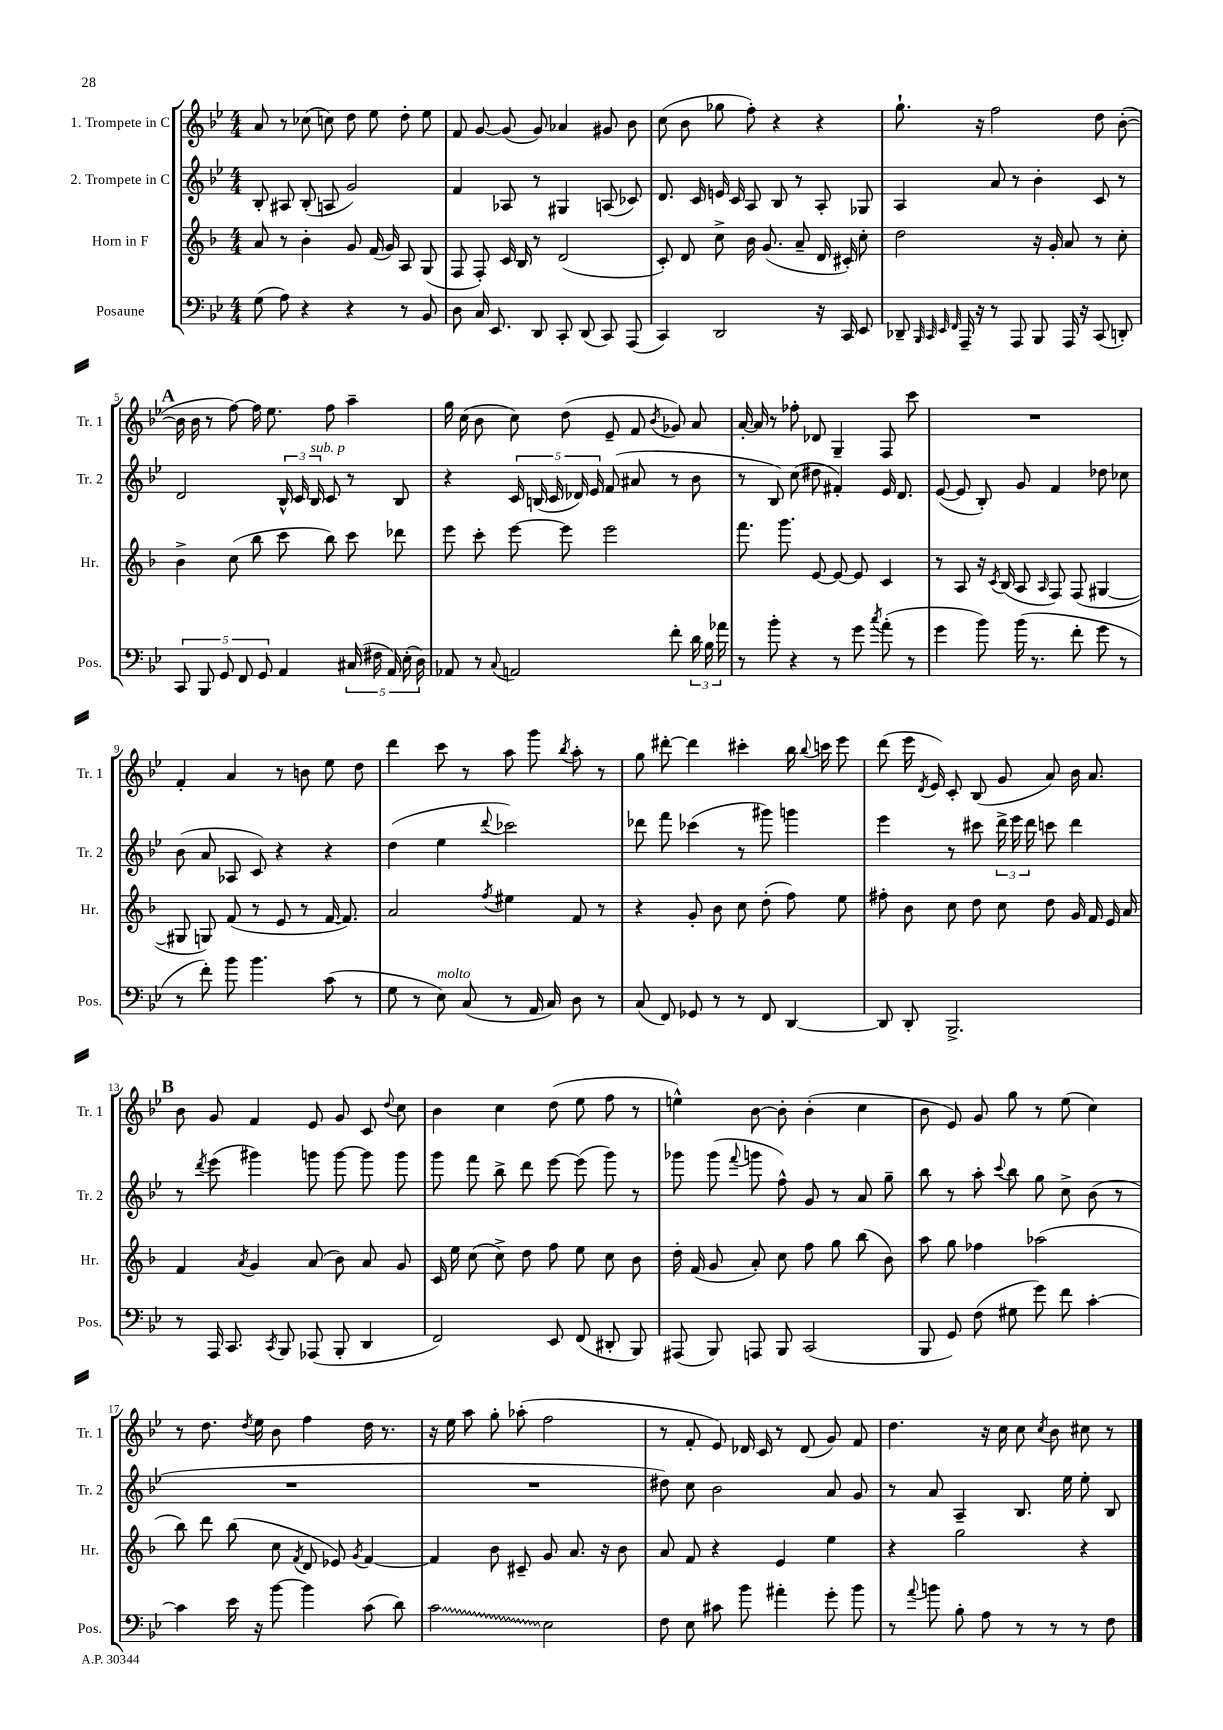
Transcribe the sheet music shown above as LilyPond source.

<<
\new StaffGroup <<
\new Staff = "s0" \with { instrumentName = "1. Trompete in C" shortInstrumentName = "Tr. 1" } {
    \clef treble \key bes \major \numericTimeSignature \time 4/4
    \autoBeamOff a'8 r8 ces''8( c''8) d''8 ees''8 d''8-. ees''8 |
    f'8 g'8~ g'8( g'8) aes'4 gis'8 bes'8 |
    c''8( bes'8 ges''8 f''8-.) r4 r4 |
    g''8.-! r16 f''2 d''8 bes'8~-.( |
    \mark \markup { \bold "A" } bes'16 bes'16 r8 f''8~) f''16 ees''8. f''8 a''4-- |
    g''16 c''16( bes'8 c''8) d''8( ees'8-- f'8 \acciaccatura { bes'8 } ges'8) a'8 |
    a'16~-. a'16 r8 fes''8-. des'8 g4-- f8 c'''8 |
    R1 |
    f'4-. a'4 r8 b'8 ees''8 d''8 |
    d'''4 c'''8 r8 a''8 g'''8 \acciaccatura { bes''8 } a''8-. r8 |
    g''8 dis'''8~-. dis'''4 cis'''4-. bes''16 \appoggiatura { bes''8 } c'''16 ees'''8 |
    d'''8( ees'''16 \acciaccatura { d'8 } ees'16) c'8-. bes8( g'8 a'8) bes'16 a'8. |
    \mark \markup { \bold "B" } bes'8 g'8 f'4 ees'8 g'8 c'8 \appoggiatura { d''8 } c''8 |
    bes'4 c''4 d''8( ees''8 f''8 r8 |
    e''4-^) bes'8~ bes'8-. bes'4-.( c''4 |
    bes'8 ees'8) g'8 g''8 r8 ees''8( c''4) |
    r8 d''8. \acciaccatura { d''8 } ees''16 bes'8 f''4 d''16 r8. |
    r16 ees''16 a''8 g''8-. aes''8-.( f''2 |
    r8 f'8-. ees'8) des'16 c'16 r8 des'8( g'8) f'8 |
    d''4. r16 c''16 c''8 \acciaccatura { c''8 } bes'8 cis''8 r8 \bar "|." |
}
\new Staff = "s1" \with { instrumentName = "2. Trompete in C" shortInstrumentName = "Tr. 2" } {
    \clef treble \key bes \major \numericTimeSignature \time 4/4
    \autoBeamOff bes8-. ais8 bes8-.( a8 g'2) |
    f'4 aes8 r8 gis4 a8( ces'8) |
    d'8. c'16 e'16 c'16 a8 bes8 r8 a8-. ges8 |
    a4 a'8 r8 bes'4-. c'8 r8 |
    \mark \markup { \bold "A" } d'2 \tuplet 3/2 { bes16-^ c'16 bes16^\markup { \italic "sub. p" } } c'8 r8 bes8 |
    r4 \tuplet 5/4 { c'16 b16( c'16 des'16) ees'16 } f'8( ais'8 r8 bes'8 |
    r8 bes8) c''8( dis''8 fis'4-.) ees'16 d'8. |
    ees'8~( ees'8 bes8-.) g'8 f'4 des''8 ces''8 |
    bes'8( a'8 aes8 c'8) r4 r4 |
    d''4( ees''4 \appoggiatura { d'''8 } ces'''2) |
    des'''8 f'''8 ces'''4( r8 gis'''8) g'''4 |
    ees'''4 r8 cis'''8 \tuplet 3/2 { d'''16-> ees'''16 d'''16 } c'''8 d'''4 |
    \mark \markup { \bold "B" } r8 \acciaccatura { d'''8 } ees'''8( gis'''4) g'''8 g'''8~ g'''8 g'''8 |
    g'''8 f'''8 bes''8-> d'''8 ees'''8~ ees'''8( g'''8) r8 |
    ges'''8 ges'''8( \appoggiatura { f'''8 } g'''8 f''8-^) g'8 r8 a'8 g''8-- |
    bes''8 r8 a''8-. \appoggiatura { c'''8 } bes''8 g''8 c''8-> bes'8( r8 |
    R1 |
    R1 |
    dis''8) c''8 bes'2 a'8 g'8 |
    r8 a'8 a4-- bes8. ees''16 ees''8-. bes8 \bar "|." |
}
\new Staff = "s2" \with { instrumentName = "Horn in F" shortInstrumentName = "Hr." } {
    \clef treble \key f \major \numericTimeSignature \time 4/4
    \autoBeamOff a'8 r8 bes'4-. g'8 f'16( g'16) a8 g8( |
    f8 f8-.) c'16 bes16 r8 d'2( |
    c'8-.) d'8 c''8-> bes'16 g'8.( a'8-- d'16 cis'16-.) c''8-. |
    d''2 r16 g'16-. a'8 r8 c''8-. |
    \mark \markup { \bold "A" } bes'4-> c''8( bes''8 c'''8 bes''8) c'''8 des'''8 |
    e'''8 c'''8-. e'''8~ e'''8 e'''2 |
    f'''8. g'''8. e'8~ e'8~ e'8 c'4 |
    r8 a8 r16 \acciaccatura { c'8 } bes16( a8 \grace { a16 } f8) f8( gis4~ |
    gis8 g8) f'8( r8 e'8 r8 f'16~ f'8.) |
    a'2 \acciaccatura { f''8 } eis''4 f'8 r8 |
    r4 g'8-. bes'8 c''8 d''8-.( f''8) e''8 |
    fis''8-. bes'8 c''8 d''8 c''8 d''8 g'16 f'16 e'16 a'16 |
    \mark \markup { \bold "B" } f'4 \acciaccatura { a'8 } g'4 a'8( bes'8) a'8 g'8 |
    c'16 e''16 c''8( c''8->) d''8 f''8 e''8 c''8 bes'8 |
    d''16-. f'16( g'8 a'8-.) c''8 f''8 g''8 bes''8( bes'8) |
    a''8 g''8 fes''4 aes''2( |
    bes''8) d'''8 bes''8( c''8 \acciaccatura { f'8 } d'8 ees'8) \acciaccatura { g'8 } f'4~ |
    f'4 bes'8 cis'8-- g'8 a'8. r16 bes'8 |
    a'8 f'8 r4 e'4 e''4 |
    r4 g''2 r4 \bar "|." |
}
\new Staff = "s3" \with { instrumentName = "Posaune" shortInstrumentName = "Pos." } {
    \clef bass \key bes \major \numericTimeSignature \time 4/4
    \autoBeamOff g8( a8) r4 r4 r8 bes,8 |
    d8 c16 ees,8. d,8 c,8-. d,8( c,8) a,,8( |
    c,4) d,2 r16 c,16 ees,8 |
    des,8-- \grace { bes,,32 c,32 ees,32 f,32 } a,,16-- r16 r8 a,,8 bes,,8 a,,16 r16 c,8( d,8-.) |
    \mark \markup { \bold "A" } \tuplet 5/4 { c,8 bes,,8 g,8 f,8 g,8 } a,4 \tuplet 5/4 { cis16( fis16 a,16) ees16-.( d16) } |
    aes,8 r8 \appoggiatura { c8 } a,2 f'8-. \tuplet 3/2 { d'16 bes16 aes'16 } |
    r8 bes'8-. r4 r8 g'8 \acciaccatura { c''8 } a'8-.( r8 |
    g'4 bes'8) bes'16( r8. f'8-. g'8 r8 |
    r8 f'8-.) bes'8 bes'4. c'8( r8 |
    g8 r8 ees8^\markup { \italic "molto" }) c8( r8 a,16 c16) d8 r8 |
    c8( f,8) ges,8 r8 r8 f,8 d,4~ |
    d,8 d,8-. bes,,2.-> |
    \mark \markup { \bold "B" } r8 a,,16 c,8. \acciaccatura { c,8 } bes,,8 aes,,8( bes,,8-. d,4 |
    f,2) ees,8 f,8( dis,8-. bes,,8) |
    ais,,8( bes,,8) a,,8 bes,,8 c,2( |
    bes,,8 g,8) f8( gis8 g'8) f'8 c'4~-. |
    c'4 ees'16 r16 bes'8~ bes'4 c'8( d'8) |
    \once \override Glissando.style = #'zigzag c'2\glissando ees2 |
    f8 ees8 cis'8 bes'8 ais'4-. g'8-. bes'8 |
    r8 \appoggiatura { a'8 } b'8 bes8-. a8 r8 r8 r8 f8 \bar "|." |
}
>>
>>
